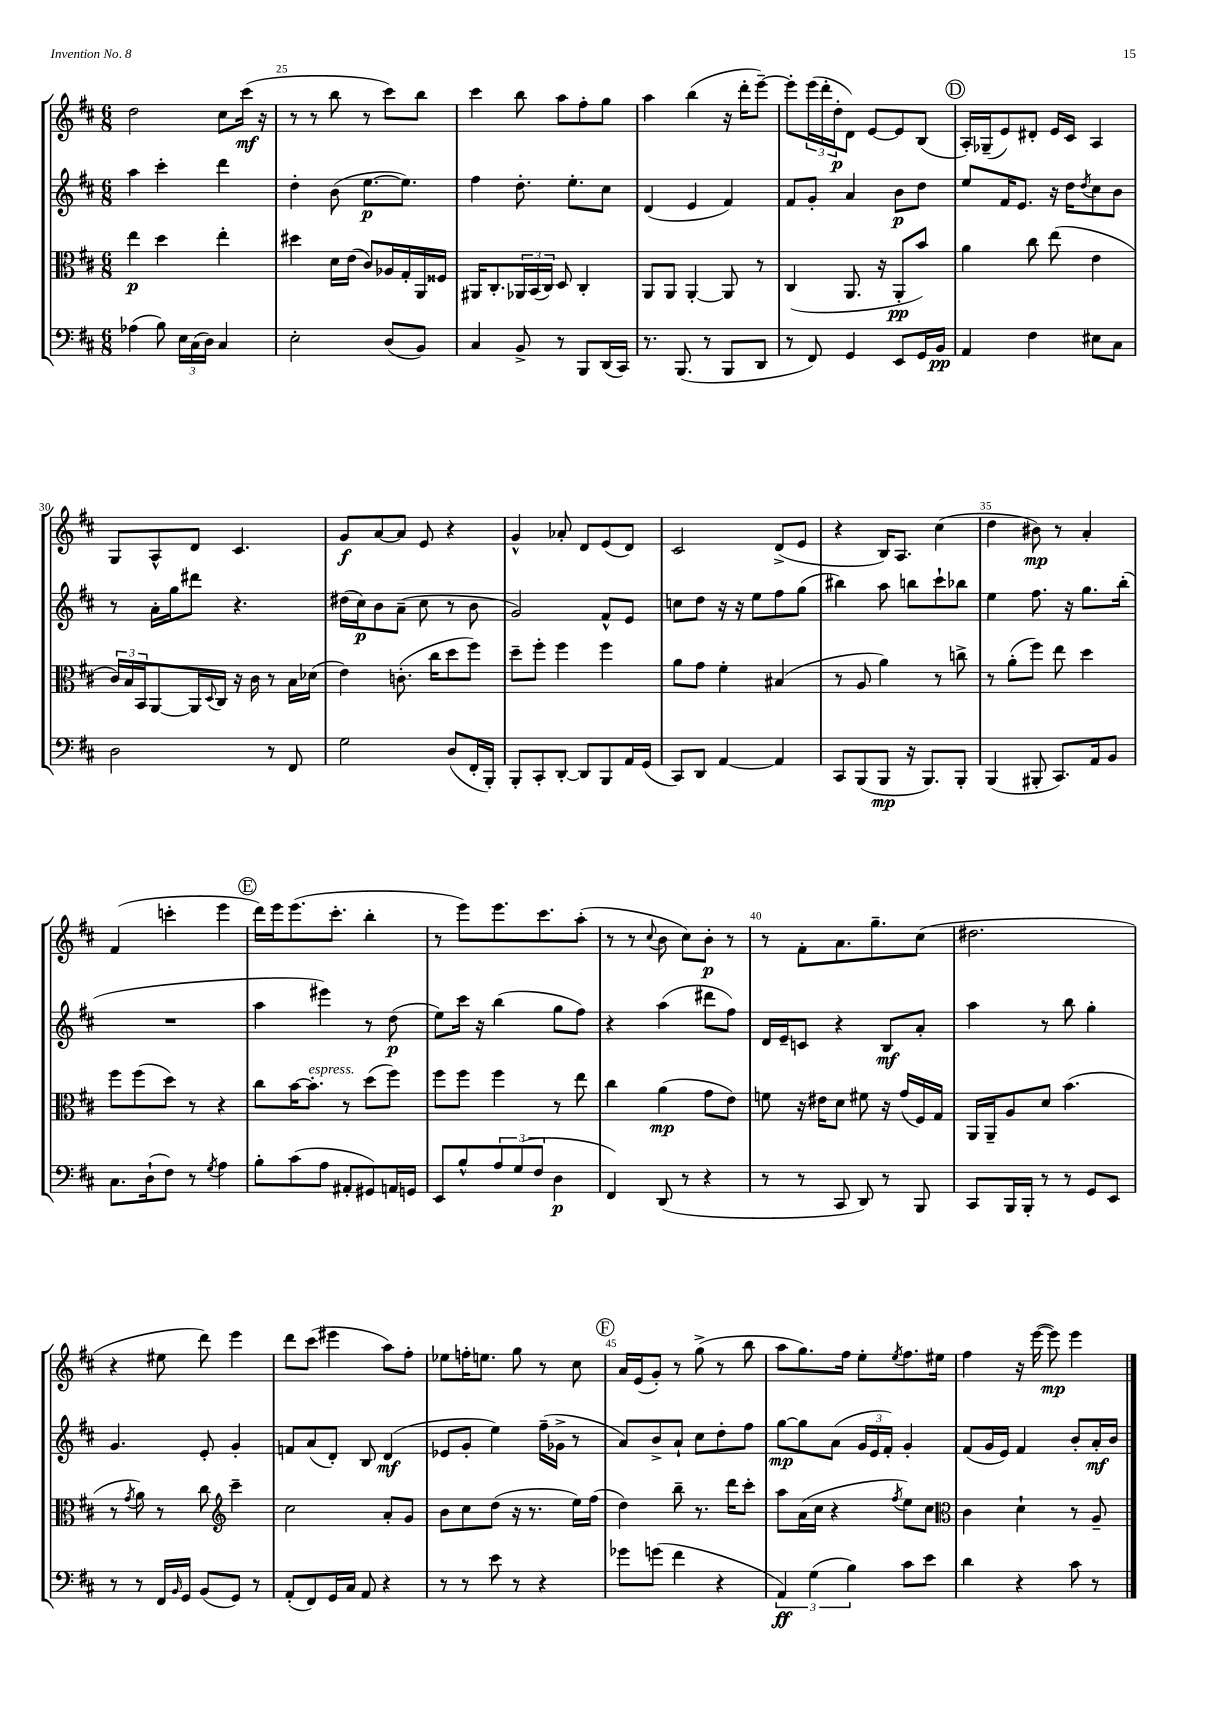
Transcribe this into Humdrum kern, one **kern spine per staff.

**kern	**kern	**kern	**kern
*staff4	*staff3	*staff2	*staff1
*clefF4	*clefC3	*clefG2	*clefG2
*k[f#c#]	*k[f#c#]	*k[f#c#]	*k[f#c#]
*M6/8	*M6/8	*M6/8	*M6/8
(4A-	4ee	4aa	2dd
8B)	4dd	4ccc#'	.
24E	.	.	.
(24C#	.	.	.
24D)	.	.	.
4C#	4ee'	4ddd	8cc#
.	.	.	(16ccc#
.	.	.	16r
=	=	=	=
2E'	4dd#	4dd'	8r
.	.	.	8r
.	16d	(8b	8bb
.	(16e	.	.
.	8c#)	[8.ee	8r
(8D	16A-	.	8ccc#)
.	16G'	8.ee])	.
8BB)	16AA	.	8bb
.	16F##	.	.
=	=	=	=
4C#	16AA#	4ff#	4ccc#
.	8.C#'	.	.
8BB^	24AA-	8.dd'	8bb
.	(24BB	.	.
.	24C#)	.	.
8r	8D	.	8aa
.	.	8.ee'	.
8BBB	4C#'	.	8ff#'
(16DD	.	8cc#	8gg
16CC#)	.	.	.
=	=	=	=
8.r	8AA	(4d	4aa
.	8AA	.	.
(8.BBB	.	.	.
.	[4AA'	4e	(4bb
8r	.	.	.
8BBB	8AA]	4f#)	16r
.	.	.	16ddd'
8DD	8r	.	[8eee~)
=	=	=	=
8r	(4C#	8f#	8eee']
8FF#)	.	8g'	(24eee
.	.	.	24ddd'
.	.	.	24dd'
4GG	8.AA	4a	8d)
.	.	.	[8e
.	16r	.	.
8EE	8AA'	8b	8e]
16GG	8b)	8dd	(8B
16BB	.	.	.
=	=	=	=
4AA	4a	8ee	16A')
.	.	.	(16G-~
.	.	16f#	8e)
.	.	8.e	.
4F#	8cc#	.	8d#'
.	(8ee	16r	16e
.	.	16dd	16c#
.	.	8qdd	.
8E#	4e	8cc#	4A
8C#	.	8b	.
=	=	=	=
2D	24c#)	8r	8G
.	24B	.	.
.	24BB	.	.
.	[8AA	16a'	8A^^
.	.	16gg	.
.	16AA]	8ddd#	8d
.	8qqD	.	.
.	16C#	.	.
.	16r	4.r	4.c#
.	16c#	.	.
8r	8r	.	.
8FF#	16B	.	.
.	(16d-	.	.
=	=	=	=
2G	4e)	(16dd#	8g
.	.	16cc#)	.
.	.	8b	[8a
.	(8.c'	(8a~	8a]
.	.	8cc#	8e
.	16cc#	.	.
(8D	8dd	8r	4r
16FF#'	8ff#)	8b	.
16BBB')	.	.	.
=	=	=	=
8BBB'	8dd~	2g)	4g^^
8CC#'	8ff#'	.	.
[8DD'	4ff#	.	8a-'
8DD]	.	.	8d
8BBB	4ff#	8f#^^	(8e
16AA	.	8e	8d)
(16GG	.	.	.
=	=	=	=
8CC#)	8a	8cc	2c#
8DD	8g	8dd	.
[4AA	4f#'	16r	.
.	.	16r	.
.	.	8ee	.
4AA]	(4B#	8ff#	(8d^
.	.	(8gg	8e
=	=	=	=
8CC#	8r	4bb#)	4r
(8BBB	8A	.	.
8BBB	4a)	8aa	16B)
.	.	.	8.A
16r	.	8bb	.
8.BBB)	.	.	.
.	8r	8ccc#`	(4cc#
8BBB'	8cc^	8bb-	.
=	=	=	=
(4BBB	8r	4ee	4dd
.	(8a'	.	.
8BBB#'	8ff#)	8.ff#	8b#)
8.CC#)	8ee	.	8r
.	.	16r	.
.	4dd	8.gg	4a'
16AA	.	.	.
8BB	.	.	.
.	.	(16bb'	.
=	=	=	=
8.C#	8ff#	2.r	(4f#
.	(8ff#	.	.
(16D`	.	.	.
8F#)	8dd)	.	4ccc'
8r	8r	.	.
8qG	.	.	.
4A	4r	.	4eee
=	=	=	=
8B'	8cc#	4aa	16ddd)
.	.	.	16eee
(8c#	[16b	.	(8.eee
.	8.b']	.	.
8A	.	4eee#)	.
.	.	.	8.ccc#'
8AA#'	8r	.	.
8GG#)	(8dd	8r	4bb'
16AA	8ff#)	(8dd	.
16GG	.	.	.
=	=	=	=
8EE	8ff#	8ee)	8r
8B^^	8ff#	16ccc#	8eee)
.	.	16r	.
12A	4ff#	(4bb	8.eee
(12G	.	.	.
12F#	.	.	.
.	.	.	8.ccc#
4D	8r	8gg	.
.	8ee	8ff#)	(8aa'
=	=	=	=
4FF#)	4cc#	4r	8r
.	.	.	8r
.	.	.	8qqcc#
(8DD	(4a	(4aa	8b
8r	.	.	8cc#)
4r	8g	8ddd#	8b'
.	8e)	8ff#)	8r
=	=	=	=
8r	8f	16d	8r
.	.	16e~	.
8r	16r	8c	8f#'
.	16e#	.	.
8CC#	8d	4r	8.a
8DD)	8f#	.	.
.	.	.	8.gg~
8r	16r	8B	.
.	(16g	.	.
8BBB	16F#)	8a'	(8cc#
.	16G	.	.
=	=	=	=
8CC#	16AA	4aa	2.dd#
.	16AA~	.	.
16BBB	8A	.	.
16BBB'	.	.	.
8r	8d	8r	.
8r	(4.b	8bb	.
8GG	.	4gg'	.
8EE	.	.	.
=	=	=	=
8r	8r	4.g	4r
.	8qg	.	.
8r	8a)	.	.
16FF#	8r	.	8ee#
16qqBB	.	.	.
16GG	.	.	.
(8BB	8cc#	8e'	8ddd)
*	*clefG2	*	*
8GG)	4ccc#~	4g'	4eee
8r	.	.	.
=	=	=	=
(8AA'	2cc#	8f	8ddd
8FF#)	.	(8a	(8ccc#
16GG	.	8d')	4eee#
16C#	.	.	.
8AA	.	8B	.
4r	8a'	(4d	8aa)
.	8g	.	8ff#'
=	=	=	=
8r	8b	8e-	8ee-
8r	8cc#	8g'	16ff'
.	.	.	8.ee
8e	(8dd	4ee)	.
8r	16r	.	8gg
.	8.r	.	.
4r	.	(16ff#~	8r
.	.	16g-^	.
.	16ee)	8r	8cc#
.	(16ff#	.	.
=	=	=	=
8g-	4dd)	8a)	16a
.	.	.	(16e
(8g	.	8b^	8g')
4f#	8bb~	8a`	8r
.	8.r	8cc#	(8gg^
4r	.	8dd'	8r
.	16ddd	.	.
.	8ccc#'	8ff#	8bb
=	=	=	=
6AA)	8aa	[8gg	8aa
.	(16a	8gg]	8.gg)
(6G	.	.	.
.	16cc#	.	.
.	4r	(8a	.
.	.	.	16ff#
6B)	.	.	.
.	.	24g	8ee'
.	.	24e	.
.	.	24f#')	.
.	8qff#	.	8qee
8c#	8ee)	4g'	8.ff#
8e	8cc#	.	.
.	.	.	16ee#
=	=	=	=
*	*clefC3	*	*
4d	4c#	(8f#	4ff#
.	.	16g	.
.	.	16e)	.
4r	4d`	4f#	16r
.	.	.	([16eee
.	.	.	8eee])
8c#	8r	8b'	4eee
8r	8A~	16a'	.
.	.	16b	.
==	==	==	==
*-	*-	*-	*-
